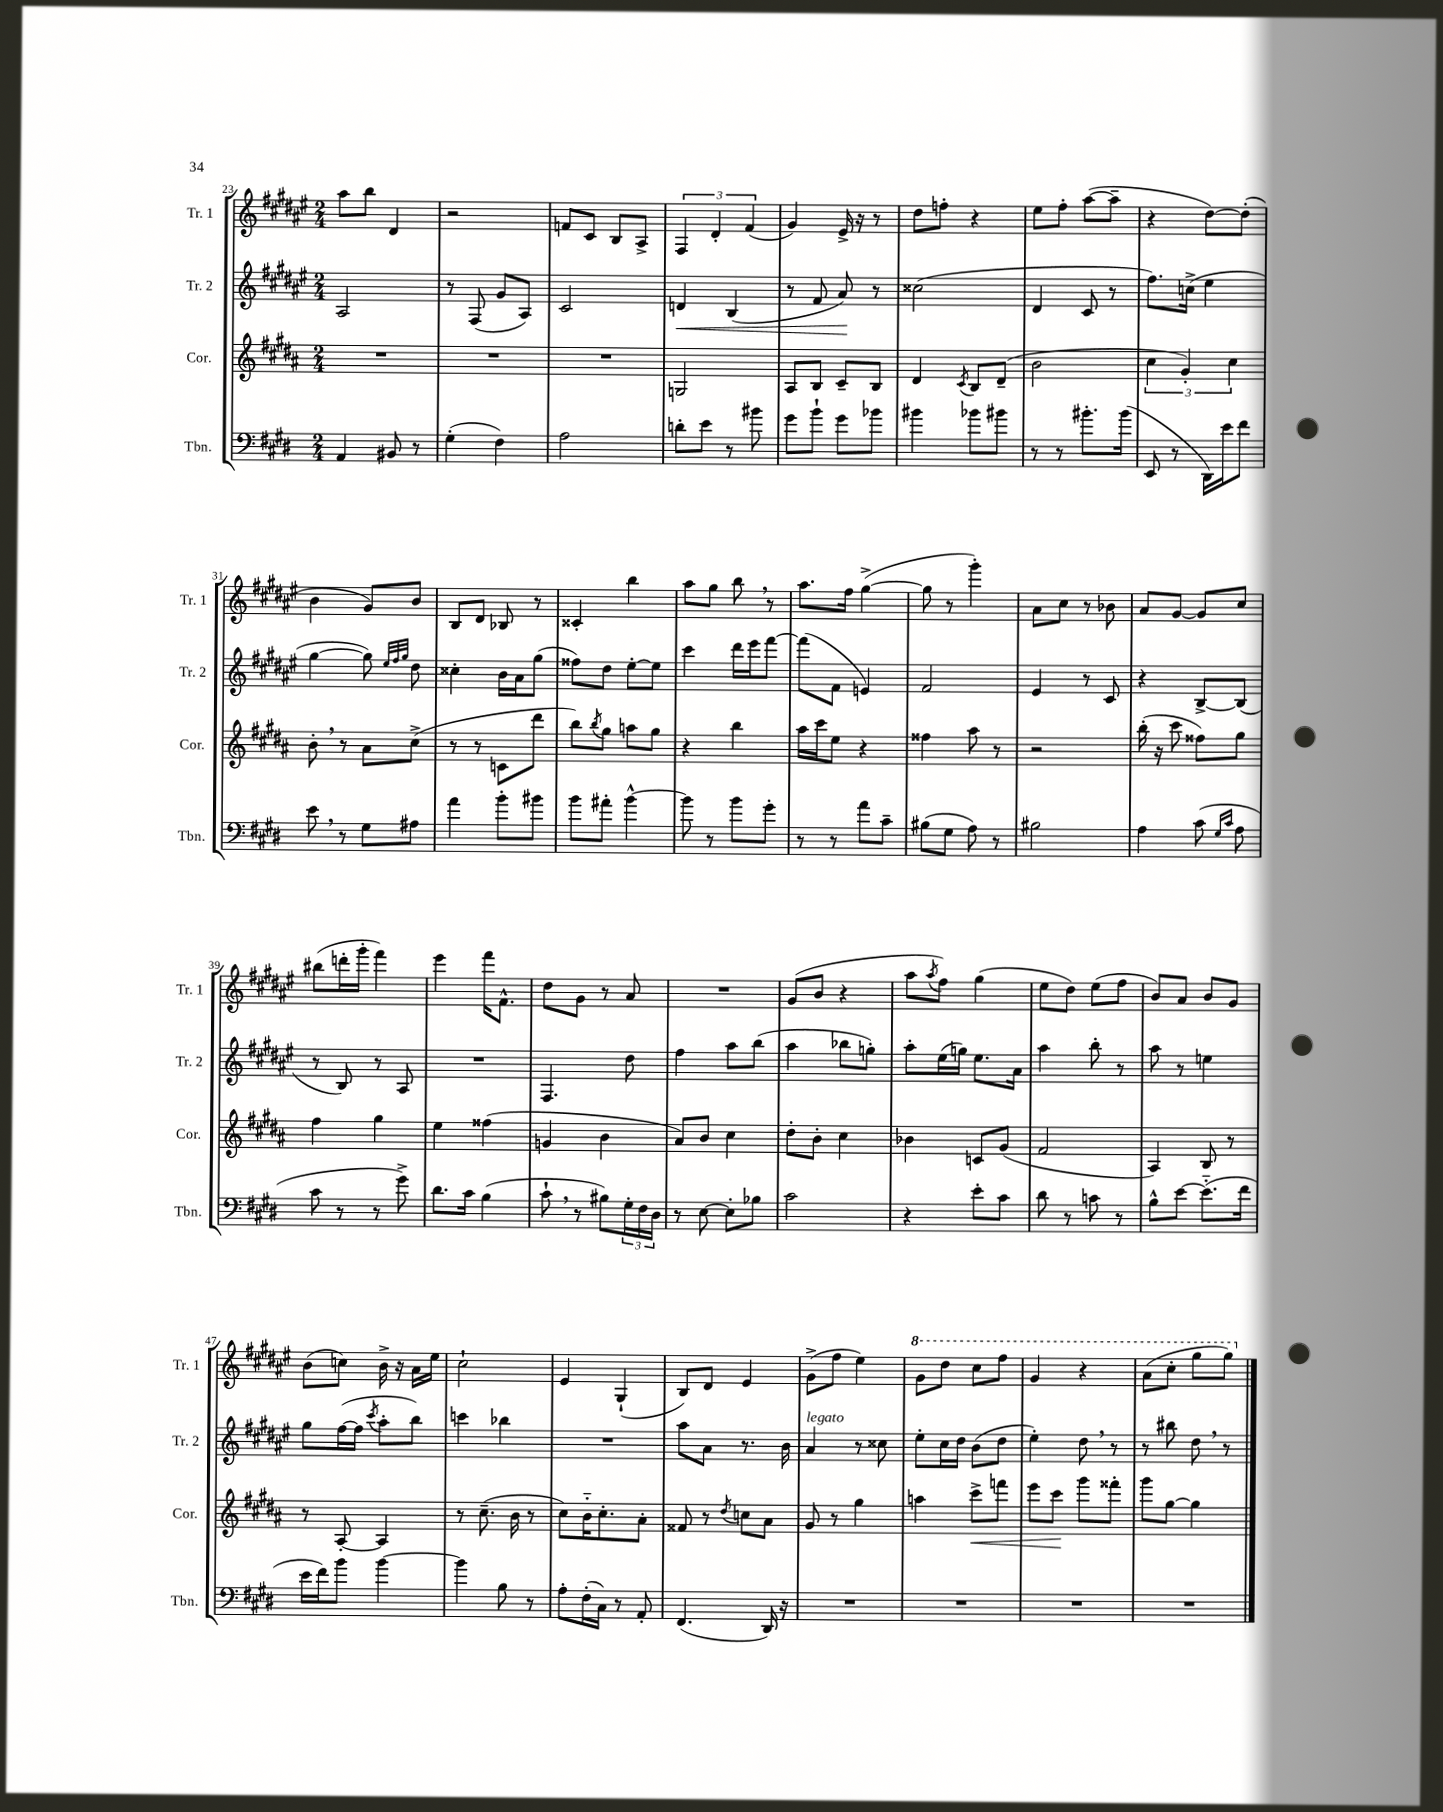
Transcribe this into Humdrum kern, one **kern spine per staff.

**kern	**kern	**dynam	**kern	**dynam	**kern
*part4	*part3	*part3	*part2	*part2	*part1
*staff4	*staff3	*staff3	*staff2	*staff2	*staff1
*I"Tbn.	*I"Cor.	*	*I"Tr. 2	*	*I"Tr. 1
*I'Tbn.	*I'Cor.	*	*I'Tr. 2	*	*I'Tr. 1
*clefF4	*clefG2	*	*clefG2	*	*clefG2
*k[f#c#g#d#]	*k[f#c#g#d#a#]	*	*k[f#c#g#d#a#e#]	*	*k[f#c#g#d#a#e#]
*M2/4	*M2/4	*	*M2/4	*	*M2/4
=23	=23	=23	=23	=23	=23
4AA/	2r	.	2A#/	.	8aa#\L
.	.	.	.	.	8bb\J
8BB#X/	.	.	.	.	4d#/
8r	.	.	.	.	.
=24	=24	=24	=24	=24	=24
(4G#'\	2r	.	8r	.	2r
.	.	.	(8F#/	.	.
4F#\)	.	.	8g#/L	.	.
.	.	.	8A#/J)	.	.
=25	=25	=25	=25	=25	=25
2A\	2r	.	2c#/	.	8fn/L
.	.	.	.	.	8c#/J
.	.	.	.	.	8B/L
.	.	.	.	.	8A#^/J
=26	=26	=26	=26	=26	=26
!	!	!	!	!LO:HP:b	!
8dn'\L	2Gn/	.	4dn/	<	6F#/
8e\J	.	.	.	.	.
.	.	.	.	.	6d#'/
8r	.	.	(4B/	.	.
.	.	.	.	.	(6f#/
8b#X\	.	.	.	.	.
=27	=27	=27	=27	=27	=27
8g#\L	8A#/L	.	8r	.	4g#/)
8b`\J	8B/J	.	8f#/	.	.
8g#\L	8c#~/L	.	8a#/)	.	16e#^/
.	.	.	.	.	16r
8b-X\J	8B/J	.	8r	[	8r
=28	=28	=28	=28	=28	=28
4b#X\	4d#/	.	(2cc##X\	.	8dd#\L
.	.	.	.	.	8ffn'\J
.	8qc#/	.	.	.	.
8b-X\L	8B/L	.	.	.	4r
8b#X\J	(8d#~/J	.	.	.	.
=29	=29	=29	=29	=29	=29
8r	2b\	.	4d#/	.	8ee#\L
8r	.	.	.	.	8ff#'\J
8.b#X'\L	.	.	8c#/	.	([8aa#\L
.	.	.	8r	.	8aa#~\J]
(16b#\Jk	.	.	.	.	.
=30	=30	=30	=30	=30	=30
8EE/	6cc#\	.	8.ff#\L)	.	4r
8r	.	.	.	.	.
.	6g#'/)	.	.	.	.
.	.	.	(16ccn^\Jk	.	.
16DD#\LL)	.	.	4ee#\	.	[8dd#\L)
16e\J	.	.	.	.	.
.	6cc#\	.	.	.	.
8f#\J	.	.	.	.	(8dd#'\J]
!!LO:LB:g=z
=31	=31	=31	=31	=31	=31
8e,\	8b',\	.	[4gg#\	.	4b\
8r	8r	.	.	.	.
8G#\L	8a#\L	.	8gg#\])	.	8g#/L)
.	.	.	32qqee#/LLL	.	.
.	.	.	32qqff#/	.	.
.	.	.	32qqgg#/JJJ	.	.
8A#X\J	(8cc#^\J	.	8dd#\	.	8b/J
=32	=32	=32	=32	=32	=32
4a\	8r	.	4cc##X'\	.	8B/L
.	8r	.	.	.	8d#/J
8b'\L	8cn\L	.	16b\LL	.	8B-X/
.	.	.	16a#\J	.	.
8b#X\J	8ddd#\J	.	(8gg#\J	.	8r
=33	=33	=33	=33	=33	=33
8b\L	8bb\L)	.	8ff##X\L)	.	4c##X'/
.	8qbb/	.	.	.	.
8a#X'\J	8gg#\J	.	8dd#\J	.	.
[4b^^\	8aan\L	.	[8ee#'\L	.	4bb\
.	8gg#\J	.	8ee#\J]	.	.
=34	=34	=34	=34	=34	=34
8b\]	4r	.	4ccc#\	.	8aa#\L
8r	.	.	.	.	8gg#\J
8b\L	4bb\	.	16ddd#\LL	.	8bb,\
.	.	.	16eee#\J	.	.
8g#'\J	.	.	[8fff#\J	.	8r
=35	=35	=35	=35	=35	=35
8r	16aa#\LL	.	(8fff#\L]	.	8.aa#\L
.	16ccc#\J	.	.	.	.
8r	8ee\J	.	8f#\J	.	.
.	.	.	.	.	16ff#\Jk
8a\L	4r	.	4en/)	.	([4gg#^\
8c#~\J	.	.	.	.	.
=36	=36	=36	=36	=36	=36
(8B#X\L	4ff##X\	.	2f#/	.	8gg#\]
8G#\J	.	.	.	.	8r
8A\)	8aa#\	.	.	.	4ggg#'\)
8r	8r	.	.	.	.
=37	=37	=37	=37	=37	=37
2B#X\	2r	.	4e#/	.	8a#\L
.	.	.	.	.	8cc#\J
.	.	.	8r	.	8r
.	.	.	8c#/	.	8b-X\
=38	=38	=38	=38	=38	=38
4A\	(16bb'\	.	4r	.	8a#/L
.	16r	.	.	.	.
.	8ccc#\	.	.	.	[8g#/J
(8c#\	8ff##X\L)	.	[8B^/L	.	8g#/L]
16qqG#/LL	.	.	.	.	.
16qqc#/JJ	.	.	.	.	.
8A\	8gg#\J	.	(8B/J]	.	8cc#/J
!!LO:LB:g=z
=39	=39	=39	=39	=39	=39
8c#\	4ff#\	.	8r	.	(8bb#X\L
8r	.	.	8B/)	.	16dddn'\L
.	.	.	.	.	16ggg#'\JJ
8r	4gg#\	.	8r	.	4fff#\)
8g#^\)	.	.	8A#/	.	.
=40	=40	=40	=40	=40	=40
8.d#\L	4ee\	.	2r	.	4eee#\
16c#\Jk	.	.	.	.	.
(4B\	(4ff##X\	.	.	.	16fff#\KL
.	.	.	.	.	8.f#^^\J
=41	=41	=41	=41	=41	=41
8c#`,\	4gn/	.	4.F#/	.	8dd#\L
8r	.	.	.	.	8g#\J
8B#X\L)	4b\	.	.	.	8r
24G#'\L	.	.	8dd#\	.	8a#/
24F#\	.	.	.	.	.
24D#\JJ	.	.	.	.	.
=42	=42	=42	=42	=42	=42
8r	8a#/L)	.	4ff#\	.	2r
[8E\	8b/J	.	.	.	.
8E'\L]	4cc#\	.	8aa#\L	.	.
8B-X\J	.	.	(8bb\J	.	.
=43	=43	=43	=43	=43	=43
2c#\	8dd#'\L	.	4aa#\	.	(8g#/L
.	8b'\J	.	.	.	8b/J
.	4cc#\	.	8bb-X\L	.	4r
.	.	.	8ggn'\J)	.	.
=44	=44	=44	=44	=44	=44
4r	4b-X\	.	8aa#'\L	.	8aa#\L
.	.	.	.	.	8qaa#/
.	.	.	(16ee#\L	.	8ff#\J)
.	.	.	16ggn\JJ)	.	.
8e'\L	8cn/L	.	8.ee#\L	.	(4gg#\
8c#\J	(8g#/J	.	.	.	.
.	.	.	16a#\Jk	.	.
=45	=45	=45	=45	=45	=45
8d#\	2f#/	.	4aa#\	.	8ee#\L
8r	.	.	.	.	8dd#\J)
8cn\	.	.	8bb'\	.	(8ee#\L
8r	.	.	8r	.	8ff#\J
=46	=46	=46	=46	=46	=46
8B^^\L	4A#/)	.	8aa#\	.	8b/L)
[8e\J	.	.	8r	.	8a#/J
(8.e\L]	8B/	.	4een\	.	8b/L
.	8r	.	.	.	8g#/J
16f#\Jk	.	.	.	.	.
!!LO:LB:g=z
=47	=47	=47	=47	=47	=47
16e\LL	8r	.	8gg#\L	.	(8b\L
16f#\J)	.	.	.	.	.
8b\J	[8A#'/	.	([16ff#\L	.	8ccn\J)
.	.	.	16ff#\JJ]	.	.
.	.	.	8qccc#/	.	.
[4b\	4A#/]	.	8aa#'\L	.	16b^\
.	.	.	.	.	16r
.	.	.	8bb\J)	.	16a#\LL
.	.	.	.	.	16ee#\JJ
=48	=48	=48	=48	=48	=48
4b\]	8r	.	4cccn\	.	2cc#`\
.	(8.cc#~\	.	.	.	.
8B\	.	.	4bb-X\	.	.
.	16b\	.	.	.	.
8r	8r	.	.	.	.
=49	=49	=49	=49	=49	=49
8A'\L	8cc#\L)	.	2r	.	4e#/
(16F#'\L	16b\K	.	.	.	.
16C#\JJ)	8.cc#'\	.	.	.	.
8r	.	.	.	.	(4G#`/
8AA'/	8a#'\J	.	.	.	.
=50	=50	=50	=50	=50	=50
(4.FF#/	8f##X/	.	8aa#\L	.	8B/L)
.	8r	.	8a#\J	.	8d#/J
.	8qdd#/	.	.	.	.
.	8ccn\L	.	8.r	.	4e#/
16DD#/)	8a#\J	.	.	.	.
16r	.	.	16b\	.	.
=51	=51	=51	=51	=51	=51
!	!	!	!LO:TX:a:i:t=legato	!	!
2r	8g#/	.	4a#/	.	(8g#^\L
.	8r	.	.	.	8ff#\J
.	4gg#\	.	8r	.	4ee#\)
.	.	.	8cc##X\	.	.
=52	=52	=52	=52	=52	=52
*	*	*	*	*	*8va
2r	4aan\	.	8ee#'\L	.	8gg#\L
.	.	.	16cc#\L	.	8ddd#\J
.	.	.	16dd#\JJ	.	.
!	!	!LO:HP:b	!	!	!
.	8ccc#^\L	<	(8b\L	.	8ccc#\L
.	8fffn\J	.	8dd#\J	.	8fff#\J
=53	=53	=53	=53	=53	=53
2r	8eee\L	.	4ee#'\)	.	4gg#/
.	8ccc#\J	.	.	.	.
.	8ggg#\L	[	8dd#,\	.	4r
.	8fff##X'\J	.	8r	.	.
=54	=54	=54	=54	=54	=54
2r	8ggg#\L	.	8r	.	(8aa#\L
.	[8gg#\J	.	8bb#X\	.	8ccc#'\J
.	4gg#\]	.	8dd#,\	.	8ggg#\L
.	.	.	8r	.	8ggg#\J)
*	*	*	*	*	*X8va
==	==	==	==	==	==
*-	*-	*-	*-	*-	*-
